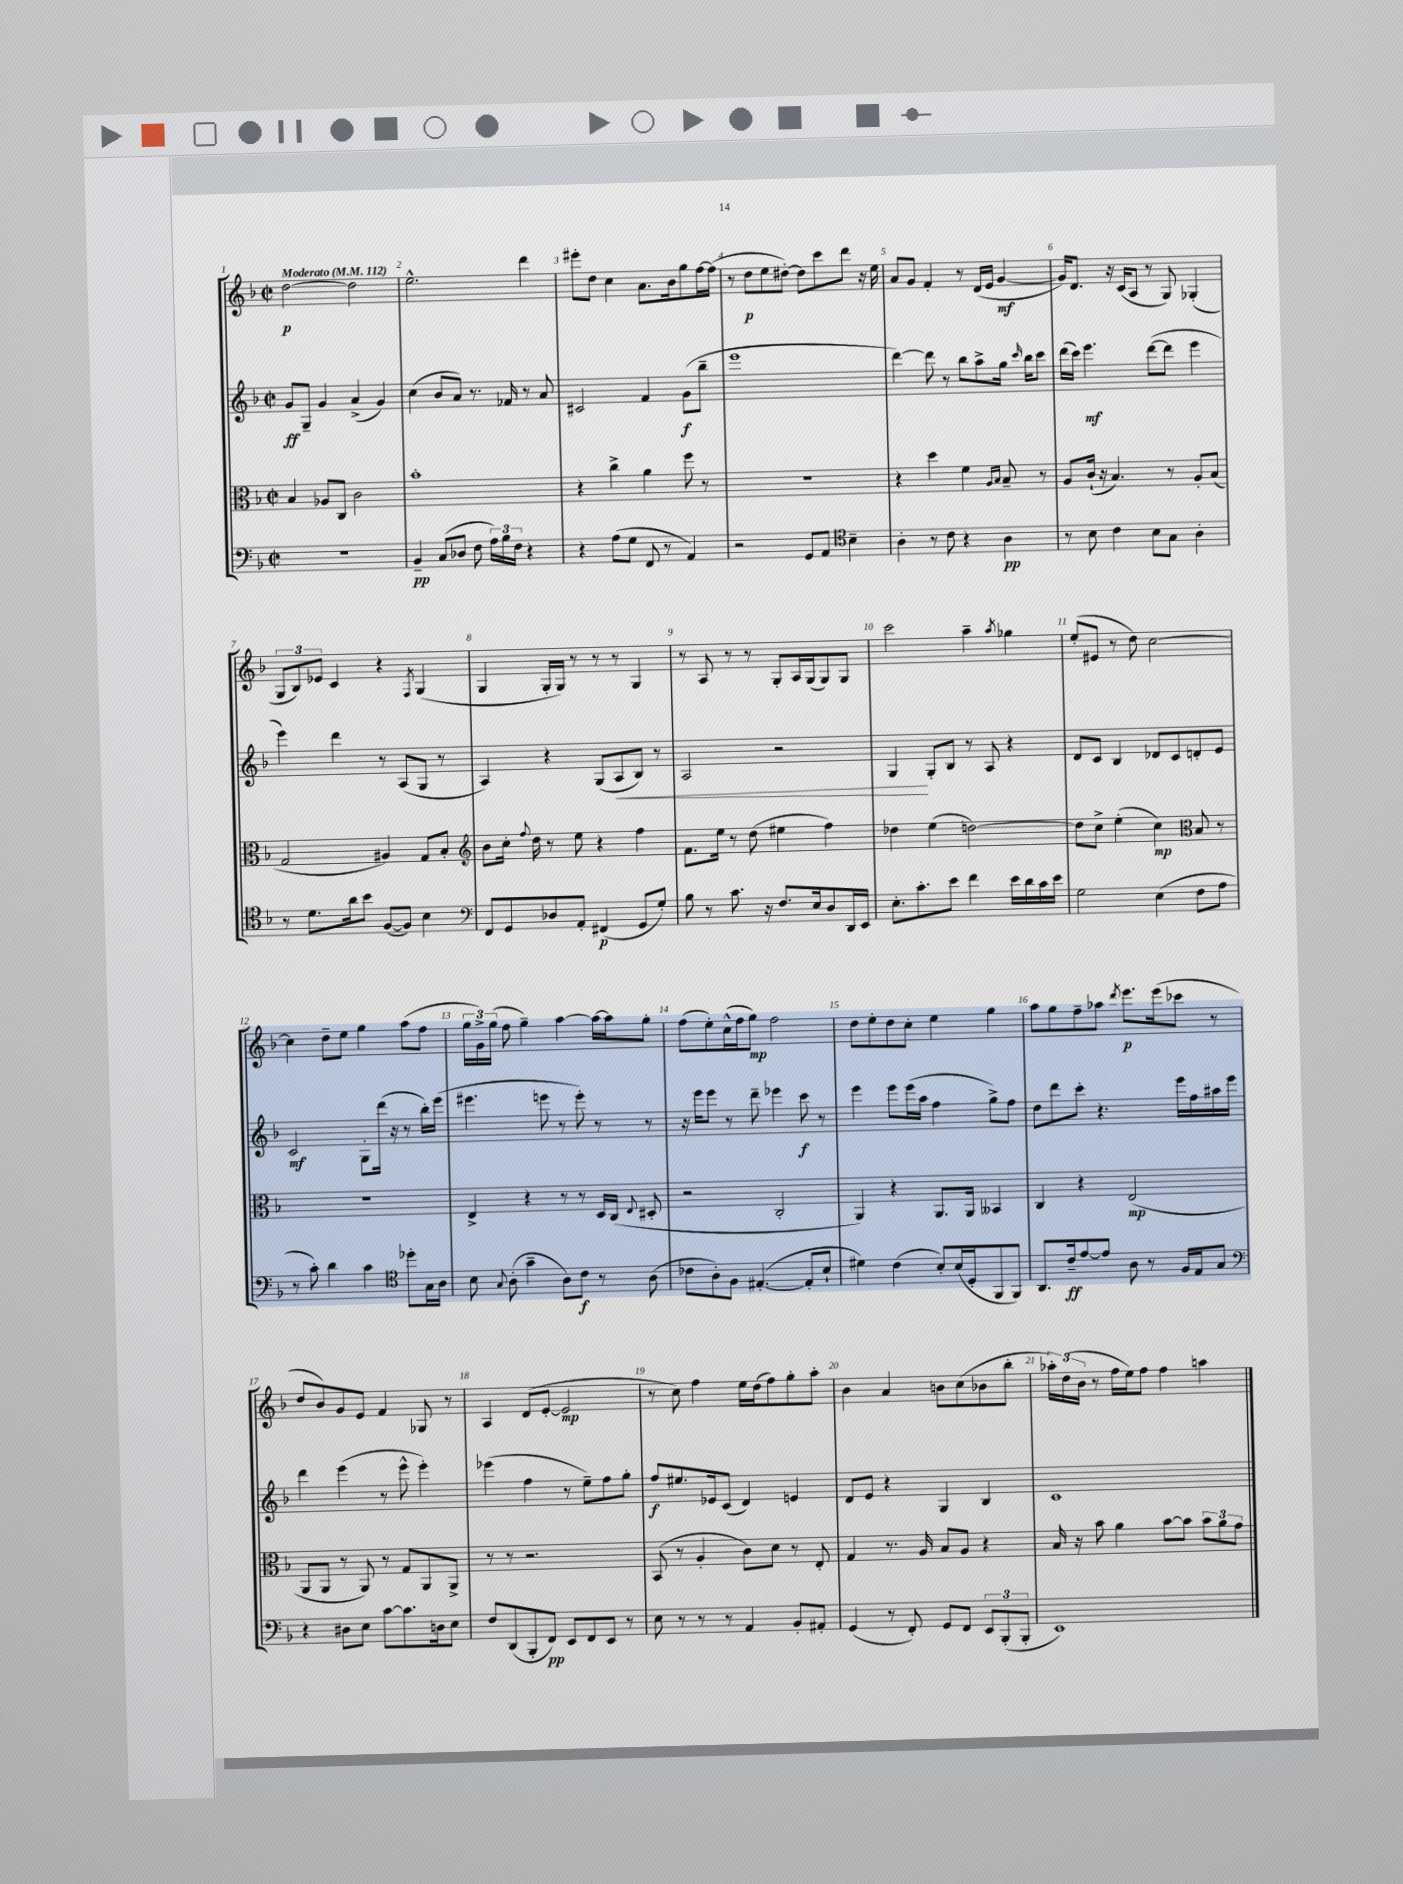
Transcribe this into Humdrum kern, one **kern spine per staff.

**kern	**dynam	**kern	**dynam	**kern	**dynam	**kern	**dynam
*part4	*part4	*part3	*part3	*part2	*part2	*part1	*part1
*staff4	*staff4	*staff3	*staff3	*staff2	*staff2	*staff1	*staff1
*clefF4	*	*clefC3	*	*clefG2	*	*clefG2	*
*k[b-]	*	*k[b-]	*	*k[b-]	*	*k[b-]	*
*M2/2	*	*M2/2	*	*M2/2	*	*M2/2	*
*met(c|)	*	*met(c|)	*	*met(c|)	*	*met(c|)	*
*MM112	*	*MM112	*	*MM112	*	*MM112	*
=1	=1	=1	=1	=1	=1	=1	=1
!	!	!	!	!	!	!LO:TX:a:B:t=Moderato	!
1r	.	4B-/	.	8g/L	ff	[2dd\	p
.	.	.	.	8G~/J	.	.	.
.	.	8A-X/L	.	4g/	.	.	.
.	.	8C/J	.	.	.	.	.
.	.	2c\	.	(4a^/	.	2dd\]	.
.	.	.	.	4g/)	.	.	.
=2	=2	=2	=2	=2	=2	=2	=2
4BB-~/	pp	1b-'	.	(4cc\	.	2.ee^^\	.
(8C/L	.	.	.	8b-/L	.	.	.
8D-X/J	.	.	.	8a/J)	.	.	.
8F\	.	.	.	8.r	.	.	.
24A\LL)	.	.	.	.	.	.	.
24B-\	.	.	.	.	.	.	.
.	.	.	.	16f-X/	.	.	.
24F\JJ	.	.	.	.	.	.	.
4r	.	.	.	8r	.	4ddd\	.
.	.	.	.	8a/	.	.	.
=3	=3	=3	=3	=3	=3	=3	=3
4r	.	4r	.	2c#X/	.	8eee#X'\L	.
.	.	.	.	.	.	8dd\J	.
(8A\L	.	4cc^\	.	.	.	4cc\	.
8G\J	.	.	.	.	.	.	.
8FF/	.	4a\	.	4f/	.	8.a\L	.
8r	.	.	.	.	.	.	.
.	.	.	.	.	.	16b-\k	.
4AA/)	.	8ff\	.	(8g\L	f	8gg\	.
.	.	8r	.	8bb-~\J	.	[16ff\L	.
.	.	.	.	.	.	(16ff\JJ]	.
=4	=4	=4	=4	=4	=4	=4	=4
2r	.	1r	.	1eee	.	8r	.
.	.	.	.	.	.	8dd\L	p
.	.	.	.	.	.	8ee\	.
.	.	.	.	.	.	[8dd#X'\J)	.
8GG/L	.	.	.	.	.	8dd#\L]	.
8AA/J	.	.	.	.	.	8ccc\	.
*clefC4	*	*	*	*	*	*	*
4B-~\	.	.	.	.	.	8ddd\J	.
.	.	.	.	.	.	16r	.
.	.	.	.	.	.	16ee\	.
=5	=5	=5	=5	=5	=5	=5	=5
4A'\	.	4r	.	[4ddd\)	.	8a/L	.
.	.	.	.	.	.	8g/J	.
8r	.	4dd\	.	8ddd\]	.	4f'/	.
8c\	.	.	.	8r	.	.	.
4r	.	4f\	.	8bb-\L	.	8r	.
.	.	.	.	8aa^\	.	(16d/LL	.
.	.	.	.	.	.	16e/JJ	.
.	.	16qqA/LL	.	.	.	.	.
.	.	16qqB-/JJ	.	.	.	.	.
4A\	pp	8B-~/	.	16gg\Jk	.	[4g/	mf
.	.	.	.	16qqccc/	.	.	.
.	.	.	.	16bb-\KL	.	.	.
.	.	8r	.	8ccc\J	.	.	.
=6	=6	=6	=6	=6	=6	=6	=6
8r	.	8A/L	.	(16ddd\LL	.	16g/KL])	.
.	.	.	.	16ccc\JJ)	.	8.d/J	.
8B-\	.	(16c`/Jk	.	4.eee\	mf	.	.
.	.	16r	.	.	.	.	.
4c\	.	4.B-/)	.	.	.	16r	.
.	.	.	.	.	.	(16c/KL	.
.	.	.	.	.	.	8A/J	.
8B-\L	.	.	.	([8ddd\L	.	8r	.
8G\J	.	8r	.	8ddd\J]	.	8G/)	.
4A'\	.	8A'/L	.	4eee\	.	(4G-X'/	.
.	.	(8B-/J	.	.	.	.	.
!!LO:LB:g=z
=7	=7	=7	=7	=7	=7	=7	=7
8r	.	2G/	.	4eee\)	.	12G/L	.
.	.	.	.	.	.	12B-/)	.
8.d\L	.	.	.	.	.	.	.
.	.	.	.	.	.	12e-X/J	.
.	.	.	.	4ddd\	.	4c/	.
16a\k	.	.	.	.	.	.	.
8b-\J	.	.	.	.	.	.	.
([8F/L	.	4A#X/)	.	8r	.	4r	.
8F/J])	.	.	.	(8A/L	.	.	.
.	.	.	.	.	.	8qF/	.
4B-\	.	8G/L	.	8G/J	.	(4G/	.
.	.	8B-'/J	.	8r	.	.	.
=8	=8	=8	=8	=8	=8	=8	=8
*clefF4	*	*clefG2	*	*	*	*	*
8FF/L	.	8b-\L	.	4A/)	.	4G/	.
8GG/	.	16cc'\Jk	.	.	.	.	.
.	.	8qqff/	.	.	.	.	.
.	.	16dd\	.	.	.	.	.
8D-X/	.	8r	.	4r	.	16G'/LL	.
.	.	.	.	.	.	16G/JJ)	.
8AA'/J	.	8ee\	.	.	.	8r	.
(4FF#X/	p	4r	.	(8G/L	.	8r	.
!	!	!	!	!	!LO:HP:b	!	!
.	.	.	.	8A/	<	8r	.
8GG/L	.	4ff\	.	8B-/J)	.	4G/	.
8G'/J)	.	.	.	8r	.	.	.
=9	=9	=9	=9	=9	=9	=9	=9
8B-\	.	8.f\L	.	2A/	.	8r	.
8r	.	.	.	.	.	8A/	.
.	.	16ee\Jk	.	.	.	.	.
8.c\	.	8r	.	.	.	8r	.
.	.	(8dd\	.	.	.	8r	.
16r	.	.	.	.	.	.	.
8.F/L	.	4ee#X\	.	2r	.	8G'/L	.
.	.	.	.	.	.	16A/L	.
16E/k	.	.	.	.	.	(16G/J	.
8D/	.	4ff\)	.	.	.	8G/)	.
16DD/L	.	.	.	.	.	8G/J	.
16EE/JJ	.	.	.	.	.	.	.
=10	=10	=10	=10	=10	=10	=10	=10
8.E'\L	.	4dd-X\	.	4G/	.	2ccc\	.
8.c'\	.	.	.	.	.	.	.
.	.	(4ee\	.	8G'/L	[	.	.
8e\J	.	.	.	8B-/J	.	.	.
4f\	.	[2ddn\)	.	8r	.	4aa~\	.
.	.	.	.	8A/	.	.	.
.	.	.	.	.	.	8qaa/	.
16e\LL	.	.	.	4r	.	4gg-X\	.
16d\	.	.	.	.	.	.	.
16c\	.	.	.	.	.	.	.
16e\JJ	.	.	.	.	.	.	.
=11	=11	=11	=11	=11	=11	=11	=11
2G\	.	8dd\L]	.	8d/L	.	(8ee'/L	.
.	.	8cc^\J	.	8c/J	.	8e#X/J	.
.	.	(4ee'\	.	4B-/	.	8r	.
.	.	.	.	.	.	8dd\)	.
(4E\	.	4cc\)	mp	8d-X/L	.	[2cc\	.
.	.	.	.	8c/	.	.	.
*	*	*clefC3	*	*	*	*	*
8F\L	.	8B-/	.	8dn'/	.	.	.
8A\J	.	8r	.	8e/J	.	.	.
!!LO:LB:g=z
=12	=12	=12	=12	=12	=12	=12	=12
8r	.	1r	.	2c/	mf	4cc\]	.
8c'\)	.	.	.	.	.	.	.
4d\	.	.	.	.	.	8dd~\L	.
.	.	.	.	.	.	8ee\J	.
4c\	.	.	.	8G'\L	.	4gg\	.
.	.	.	.	(16ddd\Jk	.	.	.
.	.	.	.	16r	.	.	.
*clefC4	*	*	*	*	*	*	*
8dd-X'\L	.	.	.	8r	.	(8aa\L	.
16G\L	.	.	.	16bb-'\LL)	.	8ff\J	.
16A\JJ	.	.	.	(16eee\JJ	.	.	.
=13	=13	=13	=13	=13	=13	=13	=13
8B-\	.	4E^/	.	4.eee#X\	.	24gg\LL	.
.	.	.	.	.	.	24g^\)	.
.	.	.	.	.	.	(24gg\JJ	.
8qqG/	.	.	.	.	.	.	.
(8A'\	.	.	.	.	.	8ff\	.
4g~\	.	4r	.	.	.	4gg~\)	.
.	.	.	.	8eeen\	.	.	.
8A\L)	.	8r	.	8r	.	[4aa\	.
8c\J	f	8r	.	8eee'\)	.	.	.
8r	.	16D/LL	.	8r	.	16aa\LL_	.
.	.	(16C/JJ	.	.	.	16aa\J]	.
.	.	8qqE/	.	.	.	.	.
(8A\	.	8D#X'/	.	8r	.	8gg'\J	.
=14	=14	=14	=14	=14	=14	=14	=14
8c-X\L	.	2r	.	16r	.	(8ff\L	.
.	.	.	.	16eee\KL	.	.	.
8A'\)	.	.	.	8eee\J	.	8ee'\)	.
8F\J	.	.	.	8r	.	(16cc^^\L	.
.	.	.	.	.	.	16ff\J	.
([4.E#X'/	.	.	.	8ddd~\	.	8gg\J)	mp
.	.	2C'/	.	4eee-X\	.	2ff\	.
8E#'/L]	.	.	.	8ccc\	f	.	.
8B-`/J	.	.	.	8r	.	.	.
=15	=15	=15	=15	=15	=15	=15	=15
4d#X\)	.	4AA/)	.	4eee\	.	8dd\L	.
.	.	.	.	.	.	8ee'\	.
(4c\	.	4r	.	8eee\L	.	8dd\	.
.	.	.	.	(16eee\L	.	8cc'\J	.
.	.	.	.	16aa\JJ	.	.	.
8B-'/L)	.	8.AA/L	.	4ff\	.	4ee\	.
(16B-/L	.	.	.	.	.	.	.
16D'/J	.	16AA/Jk	.	.	.	.	.
8FF/	.	4BB--X/	.	8gg^\L)	.	4gg\	.
8FF/J)	.	.	.	8ff\J	.	.	.
=16	=16	=16	=16	=16	=16	=16	=16
8.AA/L	.	4C/	.	8dd\L	.	8aa\L	.
.	.	.	.	8ddd\	.	8gg\	.
16c~/k	ff	.	.	.	.	.	.
[8e/	.	4r	.	8ccc'\J	.	8ff~\	.
8e/J]	.	.	.	4.r	.	8aa-X\J	.
.	.	.	.	.	.	8qddd/	.
8A\	.	(2E/	mp	.	.	8.eee\L	p
8r	.	.	.	.	.	.	.
.	.	.	.	.	.	(16eee\k	.
16F/LL	.	.	.	16eee\LL	.	8ccc-X\J	.
16E/J	.	.	.	16ff\	.	.	.
8G/J	.	.	.	16aa#X\	.	8r	.
.	.	.	.	16eee\JJ	.	.	.
!!LO:LB:g=z
=17	=17	=17	=17	=17	=17	=17	=17
*clefF4	*	*	*	*	*	*	*
4r	.	8AA/L	.	4ddd\	.	8dd/L	.
.	.	8AA/J	.	.	.	8b-/)	.
8D#X\L	.	8r	.	(4eee\	.	8g/	.
8E\J	.	8AA/)	.	.	.	8e/J	.
[8c\L	.	8r	.	8r	.	4f/	.
8.c\]	.	8G/L	.	8eee^^\	.	.	.
.	.	8AA/	.	4eee'\)	.	8G-X/	.
16Dn\k	.	.	.	.	.	.	.
8E\J	.	8AA^/J	.	.	.	8r	.
=18	=18	=18	=18	=18	=18	=18	=18
8F/L	.	8r	.	(4eee-X\	.	4A/	.
(8DD/	.	8r	.	.	.	.	.
8BBB-'/	.	2.r	.	4ff\	.	(8d/L	.
8FF/J)	pp	.	.	.	.	[8e'/J	.
8EE/L	.	.	.	8r	.	2e/]	mp
8FF/	.	.	.	8ee~\L)	.	.	.
8EE/J	.	.	.	8ff\	.	.	.
8r	.	.	.	8gg'\J	.	.	.
=19	=19	=19	=19	=19	=19	=19	=19
8E\	.	(8BB-/	.	8ff/L	f	8r	.
8r	.	8r	.	8.ee#X/	.	8cc\)	.
8r	.	4A'/	.	.	.	4ff\	.
.	.	.	.	16e-X/k	.	.	.
8r	.	.	.	(8c/J	.	.	.
4AA/	.	8c\L)	.	4d/)	.	16ee\LL	.
.	.	.	.	.	.	(16dd\J	.
.	.	8d\J	.	.	.	8ff\)	.
8BB-'/L	.	8r	.	4en/	.	8gg'\	.
8AA#X'/J	.	8E'/	.	.	.	8aa'\J	.
=20	=20	=20	=20	=20	=20	=20	=20
(4GG/	.	4G/	.	8d/L	.	4b-\	.
.	.	.	.	8e/J	.	.	.
8r	.	8.r	.	4r	.	4a/	.
8FF'/)	.	.	.	.	.	.	.
.	.	16A/	.	.	.	.	.
8GG/L	.	8B-/L	.	4G/	.	8bn\L	.
8FF/J	.	8A/J	.	.	.	(8cc\	.
12EE/L	.	4r	.	4B-/	.	8b-X\	.
(12BBB-'/	.	.	.	.	.	.	.
.	.	.	.	.	.	8bb-'\J	.
12BBB-'/J	.	.	.	.	.	.	.
=21	=21	=21	=21	=21	=21	=21	=21
1EE)	.	16B-/	.	1c	.	24aa-X'\LL)	.
.	.	.	.	.	.	(24dd\	.
.	.	16r	.	.	.	.	.
.	.	.	.	.	.	24b-\JJ	.
.	.	8b-\	.	.	.	8r	.
.	.	4a\	.	.	.	16ff\LL	.
.	.	.	.	.	.	16ee\J)	.
.	.	.	.	.	.	8ff\J	.
.	.	[8b-\L	.	.	.	4ff\	.
.	.	8b-\J]	.	.	.	.	.
.	.	12b-\L	.	.	.	4aan\	.
.	.	12a\	.	.	.	.	.
.	.	12g\J	.	.	.	.	.
==	==	==	==	==	==	==	==
*-	*-	*-	*-	*-	*-	*-	*-
